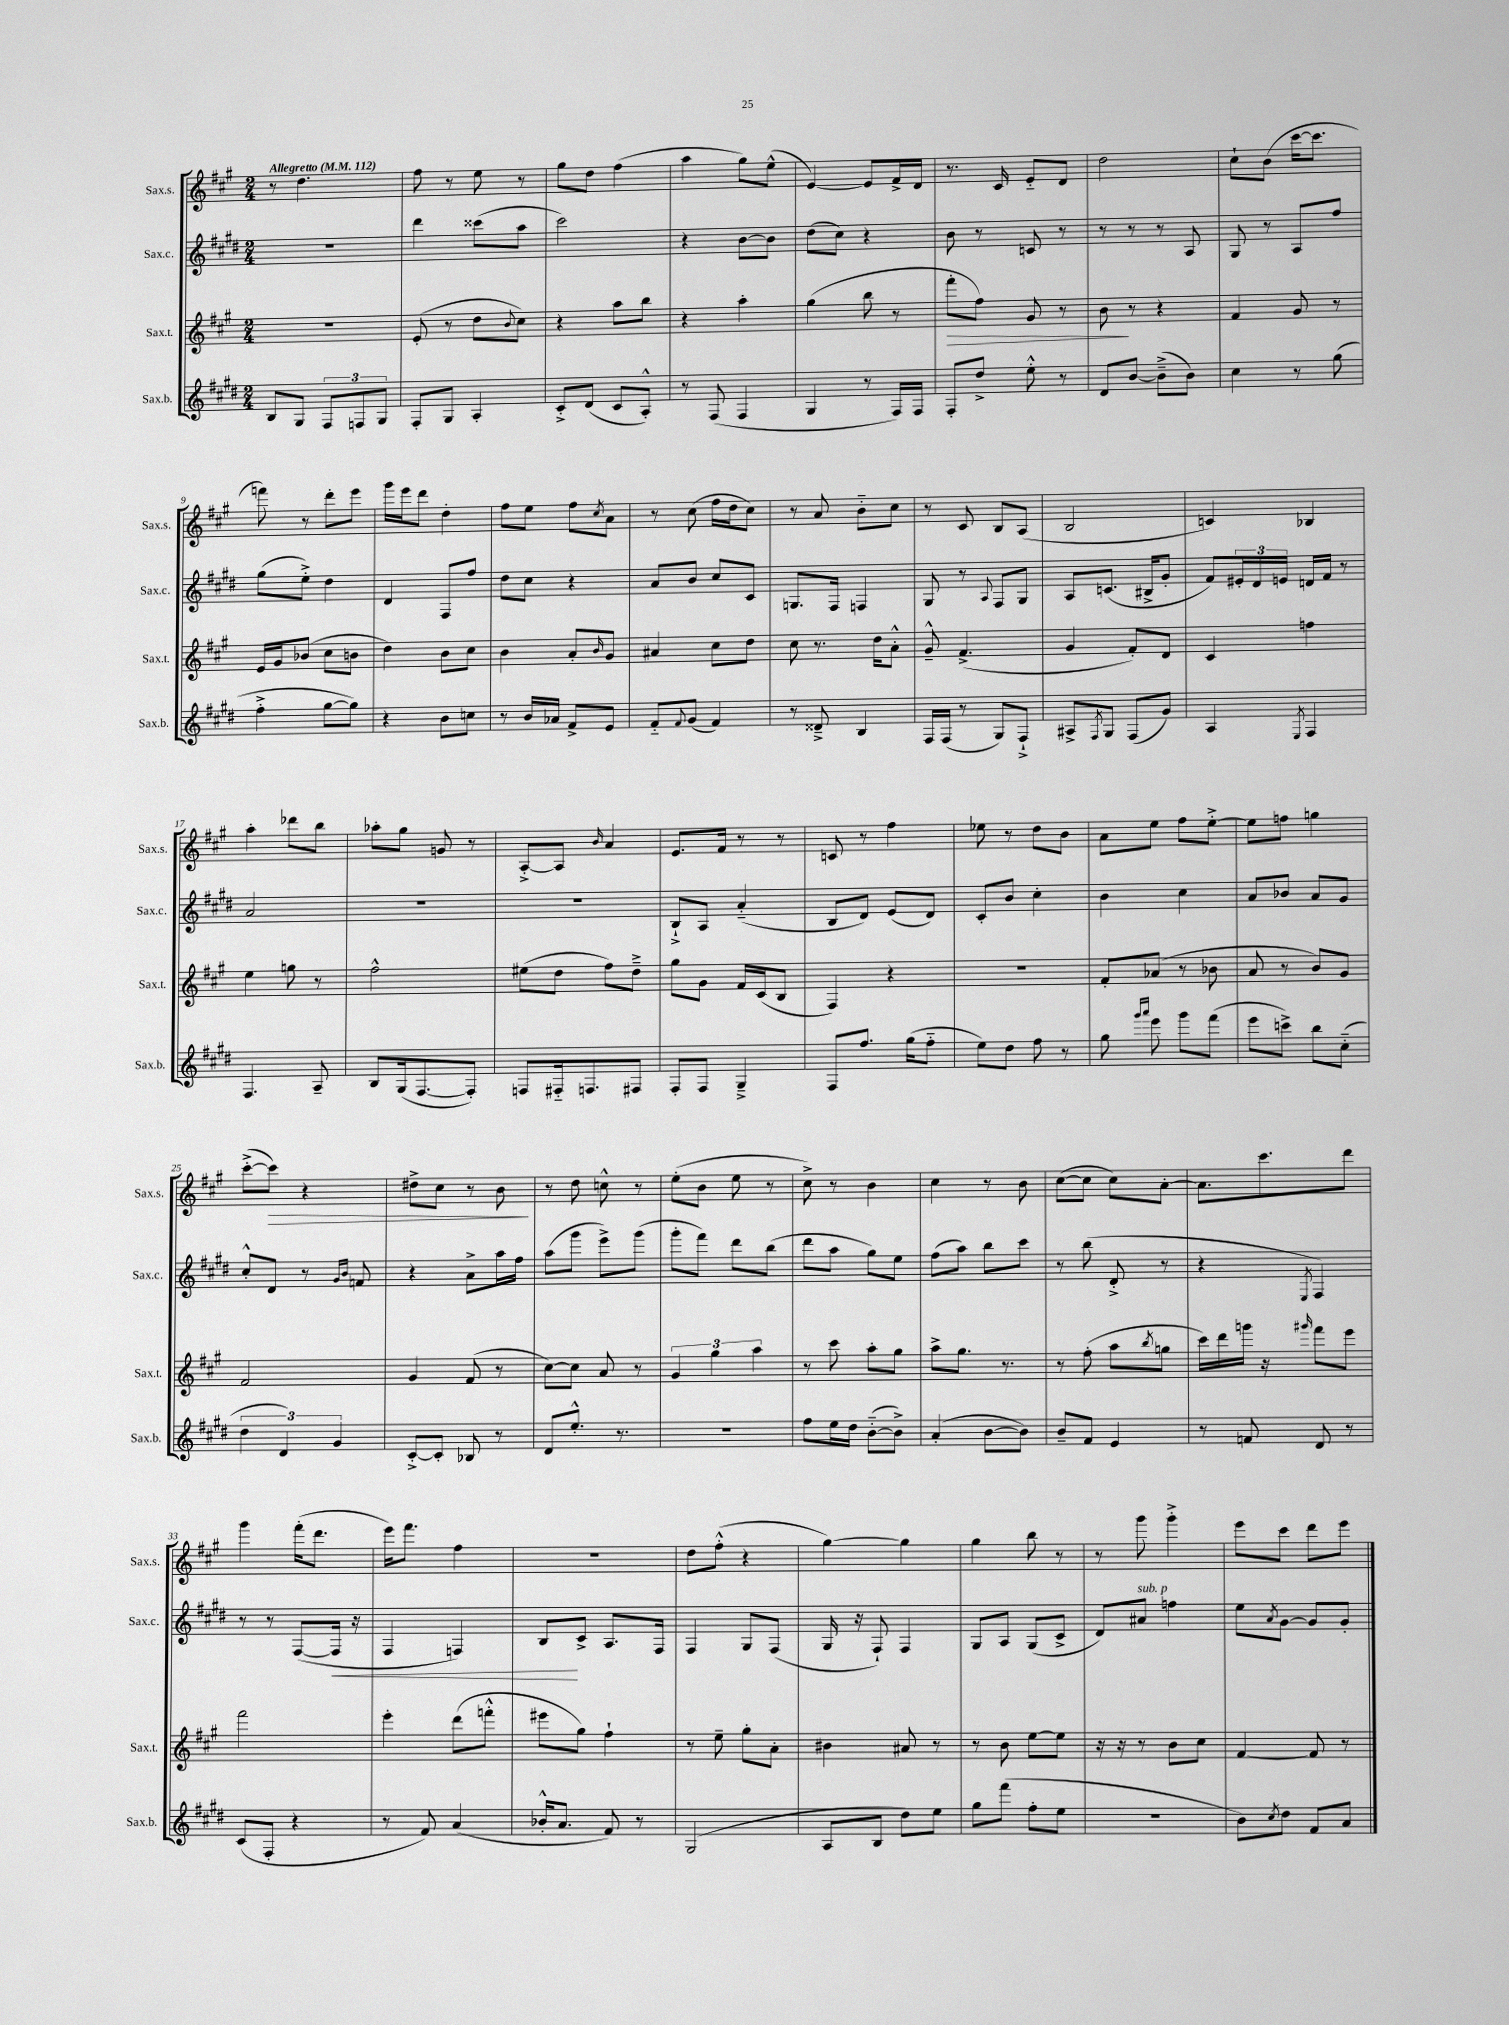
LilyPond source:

<<
\new StaffGroup <<
\new Staff = "s0" \with { instrumentName = "Sax.s." shortInstrumentName = "Sax.s." } {
    \clef treble \key a \major \numericTimeSignature \time 2/4 \tempo "Allegretto" 4 = 112
    r8 d''4. |
    fis''8 r8 e''8 r8 |
    gis''8 d''8 fis''4( |
    a''4 gis''8) e''8-^( |
    e'4~) e'8 fis'16-> d'16 |
    r8. cis'16 e'8-_ d'8 |
    d''2 |
    cis''8-! b'8( cis'''16~ cis'''8. |
    f'''8) r8 d'''8-. e'''8 |
    gis'''16 e'''16 d'''8 d''4-. |
    fis''8 e''8 fis''8 \acciaccatura { cis''8 } a'8 |
    r8 cis''8( fis''16 d''16 cis''8) |
    r8 a'8 b'8-_ cis''8 |
    r8 cis'8 b8 a8( |
    b2 |
    c'4) bes4 |
    a''4-. des'''8 b''8 |
    aes''8-. gis''8 g'8 r8 |
    a8~-.-> a8 \grace { b'16 } a'4 |
    e'8. fis'16 r8 r8 |
    c'8 r8 fis''4 |
    ees''8 r8 d''8 b'8 |
    a'8 e''8 fis''8 e''8~-.-> |
    e''8 f''8 g''4 |
    cis'''8~-.->( cis'''8\>) r4 |
    dis''8-> cis''8 r8 b'8\! |
    r8 d''8 c''8-^ r8 |
    e''8-.( b'8 e''8 r8 |
    cis''8->) r8 b'4 |
    cis''4 r8 b'8 |
    cis''8~( cis''8 cis''8) a'8~-. |
    a'8. cis'''8. d'''8 |
    gis'''4 fis'''16-.( d'''8. |
    e'''16) fis'''8. fis''4 |
    R2 |
    d''8 fis''8-.-^( r4 |
    gis''4~) gis''4 |
    gis''4 b''8 r8 |
    r8 gis'''8 gis'''4-.-> |
    e'''8 cis'''8 d'''8 e'''8 \bar "|." |
}
\new Staff = "s1" \with { instrumentName = "Sax.c." shortInstrumentName = "Sax.c." } {
    \clef treble \key e \major \numericTimeSignature \time 2/4
    R2 |
    dis'''4 cisis'''8( a''8 |
    cis'''2) |
    r4 b'8~ b'8 |
    dis''8( cis''8) r4 |
    b'8 r8 c'8 r8 |
    r8 r8 r8 a8 |
    gis8 r8 a8 fis''8 |
    gis''8( e''8-.->) dis''4 |
    dis'4 fis8 fis''8 |
    dis''8 cis''8 r4 |
    a'8 b'8 cis''8 cis'8 |
    g8. fis16 f4 |
    gis8 r8 \appoggiatura { a8 } fis8 gis8 |
    a8 c'8.( bis16-> gis'8-. |
    fis'8) \tuplet 3/2 { eis'16-. dis'16 e'16 } d'16 fis'16 r8 |
    a'2 |
    R2 |
    R2 |
    b8-!-> a8 a'4-_( |
    b8 dis'8) e'8( dis'8) |
    cis'8-. b'8 cis''4-. |
    b'4 cis''4 |
    a'8 bes'8 a'8 gis'8 |
    cis''8-.-^ dis'8 r8 \grace { gis'16 b'16 } f'8 |
    r4 a'8-> a''16 fis''16 |
    a''8( gis'''8 e'''8->) gis'''8( |
    gis'''8-. fis'''8) dis'''8 b''8( |
    dis'''8 a''8 gis''8) e''8 |
    fis''8( a''8) b''8 cis'''8 |
    r8 b''8( dis'8-.-> r8 |
    r4 \acciaccatura { e8 } fis4) |
    r8 r8 fis8~( fis16\< r16 |
    fis4 f4) |
    b8\! cis'8-> a8. fis16 |
    fis4 gis8 fis8( |
    gis16 r16 fis8-!) fis4 |
    gis8 a8 gis8( cis'8-> |
    dis'8) ais'8^\markup { \italic "sub. p" } f''4 |
    e''8 \acciaccatura { a'8 } gis'8~ gis'8 gis'8-. \bar "|." |
}
\new Staff = "s2" \with { instrumentName = "Sax.t." shortInstrumentName = "Sax.t." } {
    \clef treble \key a \major \numericTimeSignature \time 2/4
    r2 |
    e'8-.( r8 d''8 \appoggiatura { b'8 } cis''8) |
    r4 a''8 b''8 |
    r4 a''4-. |
    gis''4( b''8 r8 |
    fis'''8-.\> fis''8) gis'8 r8 |
    b'8\! r8 r4 |
    fis'4 gis'8 r8 |
    e'16 gis'16 bes'8( cis''8 b'8 |
    d''4) b'8 cis''8 |
    b'4 a'8-. \grace { b'16 } gis'8 |
    ais'4 cis''8 d''8 |
    cis''8 r8. d''16 a'8-.-^ |
    gis'8---^ fis'4.->( |
    gis'4 fis'8-.) d'8 |
    cis'4 f''4 |
    e''4 g''8 r8 |
    fis''2-^ |
    eis''8( d''8 fis''8) d''8---> |
    gis''8 gis'8 fis'16 cis'16( b8 |
    fis4) r4 |
    r2 |
    fis'8-. aes'8( r8 bes'8 |
    a'8 r8 b'8) gis'8 |
    fis'2 |
    gis'4 fis'8( r8 |
    cis''8~) cis''8 a'8 r8 |
    \tuplet 3/2 { gis'4 gis''4 a''4 } |
    r8 cis'''8 a''8-. gis''8 |
    a''8-> gis''8. r8. |
    r8 fis''8-.( a''8 \acciaccatura { b''8 } g''8 |
    cis'''16) d'''16 g'''16 r16 \grace { gis'''16 } fis'''8 e'''8 |
    fis'''2 |
    e'''4-. d'''8( f'''8-.-^ |
    eis'''8 gis''8) fis''4-! |
    r8 e''8-- gis''8-. a'8-. |
    bis'4 ais'8 r8 |
    r8 b'8 e''8~ e''8 |
    r16 r16 r8 b'8 cis''8 |
    fis'4~ fis'8 r8 \bar "|." |
}
\new Staff = "s3" \with { instrumentName = "Sax.b." shortInstrumentName = "Sax.b." } {
    \clef treble \key e \major \numericTimeSignature \time 2/4
    b8 gis8 \tuplet 3/2 { fis8 f8 gis8 } |
    fis8-. gis8 a4-. |
    cis'8-.-> dis'8( cis'8 a8-.-^) |
    r8 fis8( fis4 |
    gis4 r8 fis16) fis16 |
    fis8-. dis''8-> e''8-.-^ r8 |
    dis'8 b'8~ b'8--->( b'8) |
    cis''4 r8 gis''8( |
    fis''4-.-> gis''8~ gis''8) |
    r4 b'8 c''8 |
    r8 b'16 aes'16 fis'8-> e'8 |
    fis'8-_ \appoggiatura { fis'8 } gis'8( fis'4) |
    r8 disis'8---> b4 |
    fis16 fis16( r8 gis8) fis8-!-> |
    ais8-> \acciaccatura { fis8 } gis8 fis8( gis'8) |
    a4 \acciaccatura { e8 } fis4 |
    fis4. a8-- |
    b8 gis16( fis8.~ fis8-.) |
    f8 fis16-_ f8. fis8 |
    fis8-. fis8 gis4---> |
    fis8 fis''8. gis''16( fis''8-_ |
    e''8) dis''8 fis''8 r8 |
    gis''8 \grace { gis'''16 a'''16 } e'''8 gis'''8 fis'''8( |
    e'''8 c'''8->) b''8 cis''8-_( |
    \tuplet 3/2 { dis''4 dis'4) gis'4 } |
    cis'8~-.-> cis'8-. bes8 r8 |
    dis'8 e''8.-.-^ r8. |
    R2 |
    fis''8 e''16 dis''16 b'8~-_( b'8->) |
    a'4-.( b'8~ b'8) |
    b'8-- fis'8 e'4 |
    r8 f'8 dis'8 r8 |
    cis'8( fis8-. r4 |
    r8 fis'8) a'4( |
    bes'16-.-^ a'8. fis'8) r8 |
    gis2( |
    a8 b8 dis''8) e''8 |
    gis''8 fis'''8( fis''8-. e''8 |
    R2 |
    b'8) \acciaccatura { cis''8 } dis''8 fis'8 a'8 \bar "|." |
}
>>
>>
